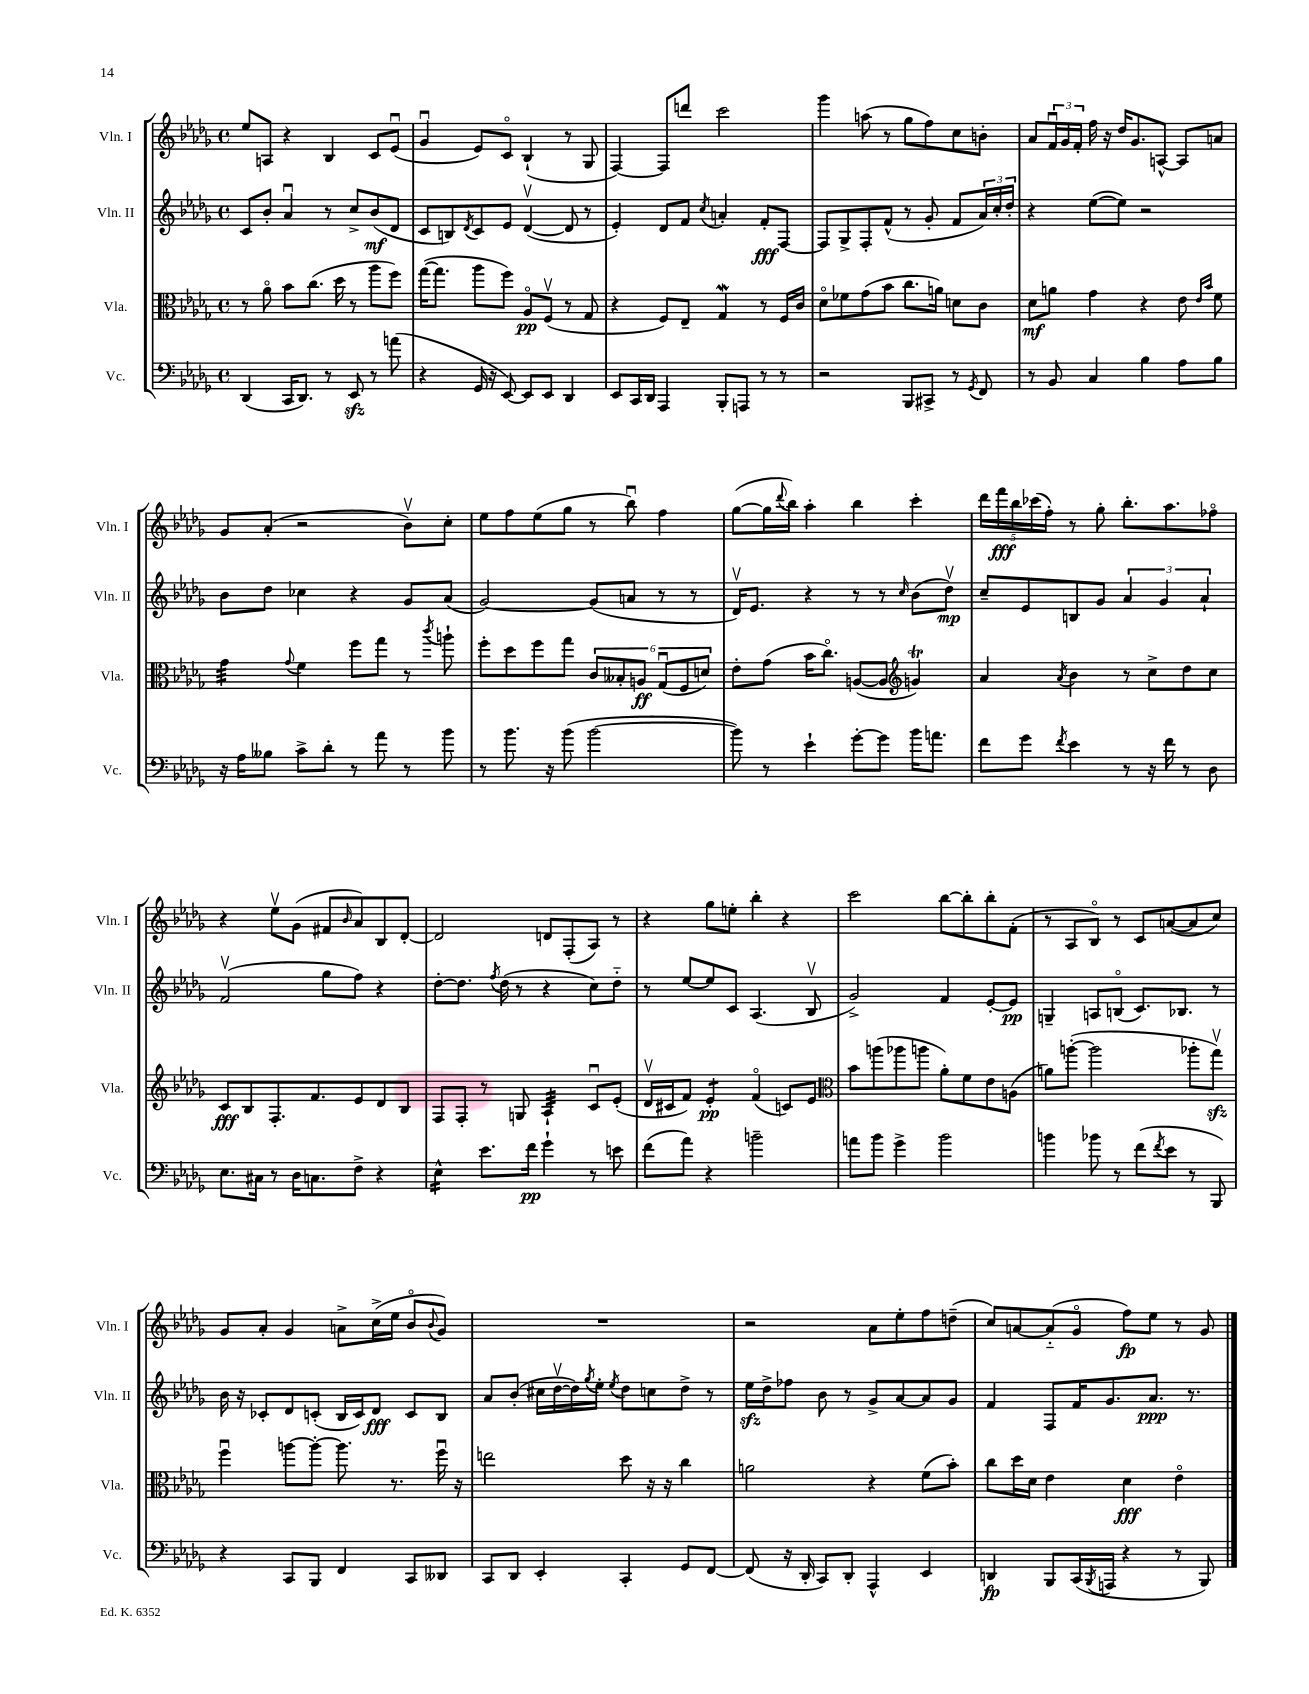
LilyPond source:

<<
\new StaffGroup <<
\new Staff = "s0" \with { instrumentName = "Vln. I" shortInstrumentName = "Vln. I" } {
    \clef treble \key des \major \defaultTimeSignature \time 4/4
    ees''8 a8 r4 bes4 c'8 ees'8\downbow( |
    ges'4\downbow ees'8) c'8\flageolet bes4-!( r8 ges8 |
    f4~) f8 d'''8 c'''2 |
    ges'''4 a''8( r8 ges''8 f''8) c''8 b'8-. |
    aes'8 \tuplet 3/2 { f'16\downbow ges'16 f'16-. } f''16 r16 des''16 ges'8. a8~-^ a8 a'8 |
    ges'8 aes'8-.( r2 bes'8\upbow) c''8-. |
    ees''8 f''8 ees''8( ges''8 r8 bes''8\downbow) f''4 |
    ges''8~( ges''16 \appoggiatura { des'''8 } bes''16) aes''4-. bes''4 c'''4-. |
    \tuplet 5/4 { des'''16 f'''16\fff bes''16 ces'''16( f''16-.) } r8 ges''8-. bes''8.-. aes''8. fes''8\flageolet |
    r4 ees''8\upbow ges'8( fis'8 \grace { bes'16 } aes'8) bes8 des'8~-. |
    des'2 d'8 f8-.( aes8) r8 |
    r4 ges''8 e''8-. bes''4-. r4 |
    c'''2 bes''8~ bes''8-. bes''8-. f'8-.( |
    r8 aes8 bes8\flageolet) r8 c'8 a'8~( a'8 c''8) |
    ges'8 aes'8-. ges'4 a'8-> c''16->( ees''16 bes'8\flageolet \appoggiatura { bes'8 } ges'8) |
    R1 |
    r2 aes'8 ees''8-. f''8 d''8--( |
    c''8) a'8~ a'8-_( ges'8\flageolet f''8\fp) ees''8 r8 ges'8 \bar "|." |
}
\new Staff = "s1" \with { instrumentName = "Vln. II" shortInstrumentName = "Vln. II" } {
    \clef treble \key des \major \defaultTimeSignature \time 4/4
    c'8 bes'8-. aes'4\downbow r8 c''8-> bes'8\mf( des'8 |
    c'8 b8) \acciaccatura { des'8 } c'8 ees'8 des'4~\upbow( des'8 r8 |
    ees'4-.) des'8 f'8 \acciaccatura { c''8 } a'4-. f'8-.\fff f8~ |
    f8 ges8-> f8-. f'8-^( r8 ges'8-. f'8 \tuplet 3/2 { aes'16) c''16-. des''16-. } |
    r4 ees''8~( ees''8) r2 |
    bes'8 des''8 ces''4 r4 ges'8 aes'8( |
    ges'2~) ges'8( a'8 r8 r8 |
    des'16\upbow) ees'8. r4 r8 r8 \grace { c''16 } bes'8( des''8\upbow\mp) |
    c''8-- ees'8 b8 ges'8 \tuplet 3/2 { aes'4 ges'4 aes'4-! } |
    f'2\upbow( ges''8 f''8) r4 |
    des''8~-. des''8. \acciaccatura { f''8 } des''16( r8 r4 c''8) des''8-_ |
    r8 ees''8~ ees''8 c'8 aes4.( bes8\upbow |
    ges'2->) f'4 ees'8~-. ees'8\pp |
    g4-- a8 b8\flageolet( c'8.) bes8. r8 |
    bes'16 r16 ces'8-. des'8 c'8-.( bes16 c'16) des'8\fff c'8 bes8 |
    aes'8 bes'8-.( cis''16 des''16~\upbow des''16) \acciaccatura { ges''8 } ees''16-. \acciaccatura { ees''8 } des''8 c''8 des''8-> r8 |
    ees''16\sfz des''16-> fes''8 bes'8 r8 ges'8-> aes'8~ aes'8 ges'8 |
    f'4 f8 f'16 ges'8. aes'8.\ppp r8. \bar "|." |
}
\new Staff = "s2" \with { instrumentName = "Vla." shortInstrumentName = "Vla." } {
    \clef alto \key des \major \defaultTimeSignature \time 4/4
    r8 aes'8\flageolet bes'8 c''8.( des''16 r8 aes''8 f''8) |
    ges''16~( ges''8. aes''8 f''8) aes8\flageolet\pp f8\upbow( r8 ges8 |
    r4 f8) ees8-- ges4\mordent r8 f16 c'16 |
    des'8\flageolet fes'8 ges'8( bes'8 c''8. a'16) d'8 c'8 |
    des'8\mf a'8 ges'4 r4 ees'8 \grace { ees'16 bes'16 } f'8 |
    ges'4:32 \appoggiatura { ges'8 } f'4 f''8 ges''8 r8 \acciaccatura { c'''8 } a''8-! |
    f''8-. des''8 f''8 ges''8 \tuplet 6/4 { c'8 beses8-. a8\ff ges8\downbow( f8 d'8) } |
    ees'8-. ges'8( bes'16 c''8.\flageolet) a8~( a8 \clef treble g'4\trill) |
    aes'4 \acciaccatura { aes'8 } bes'4 r8 c''8-> des''8 c''8 |
    c'8\fff bes8 f8.-. f'8. ees'8 des'8 bes8 |
    f8 f8-. r8 g8 aes4:32-! c'8\downbow ees'8-.( |
    des'16\upbow cis'16 f'8) ees'4:8-.\pp f'4\flageolet( c'8) ees'8 |
    \clef alto bes'8 a''8( aes''8 a''8 aes'8-.) f'8 ees'8 a8( |
    a'8) a''8~-.( a''2 aes''8-. ges''8\upbow\sfz) |
    f''4\downbow a''8~ a''8~-. a''8. r8. f''16\downbow r16 |
    e''2 des''8 r16 r16 c''4 |
    a'2 r4 f'8( bes'8-.) |
    c''8 des''16 des'16 ees'4 des'4\fff ees'4\flageolet \bar "|." |
}
\new Staff = "s3" \with { instrumentName = "Vc." shortInstrumentName = "Vc." } {
    \clef bass \key des \major \defaultTimeSignature \time 4/4
    des,4( c,16 des,8.) r8 ees,8\sfz r8 a'8( |
    r4 ges,16 r16 ees,8~) ees,8 ees,8 des,4 |
    ees,8 c,16 des,16 aes,,4 bes,,8-. a,,8 r8 r8 |
    r2 bes,,8 cis,8-> r8 \acciaccatura { ges,8 } f,8 |
    r8 bes,8 c4 bes4 aes8 bes8 |
    r16 aes16 beses8 c'8-> des'8-. r8 aes'8 r8 bes'8 |
    r8 bes'8. r16 bes'8( bes'2~ |
    bes'8) r8 ees'4-! ges'8~-. ges'8 bes'16 a'8. |
    f'8 ges'8 \acciaccatura { f'8 } ees'4 r8 r16 f'16 r8 des8 |
    ees8. cis16 r8 des16 c8. f8-> r4 |
    ees4:16-^ ees'8. f'16\pp ges'4-! r8 e'8 |
    f'8( aes'8) r4 b'2-- |
    a'8 bes'8 ges'4-> bes'2 |
    b'4 bes'8 r8 f'8( \acciaccatura { f'8 } ees'8 r8 bes,,8) |
    r4 c,8 bes,,8 f,4 c,8 deses,8 |
    c,8 des,8 ees,4-. c,4-. ges,8 f,8~ |
    f,8( r16 des,16-. c,8) des,8-. aes,,4-^ ees,4 |
    d,4\fp bes,,8 c,16( \acciaccatura { bes,,8 } a,,16 r4 r8 bes,,8) \bar "|." |
}
>>
>>
\layout { \context { \Score \remove "Bar_number_engraver" } }
